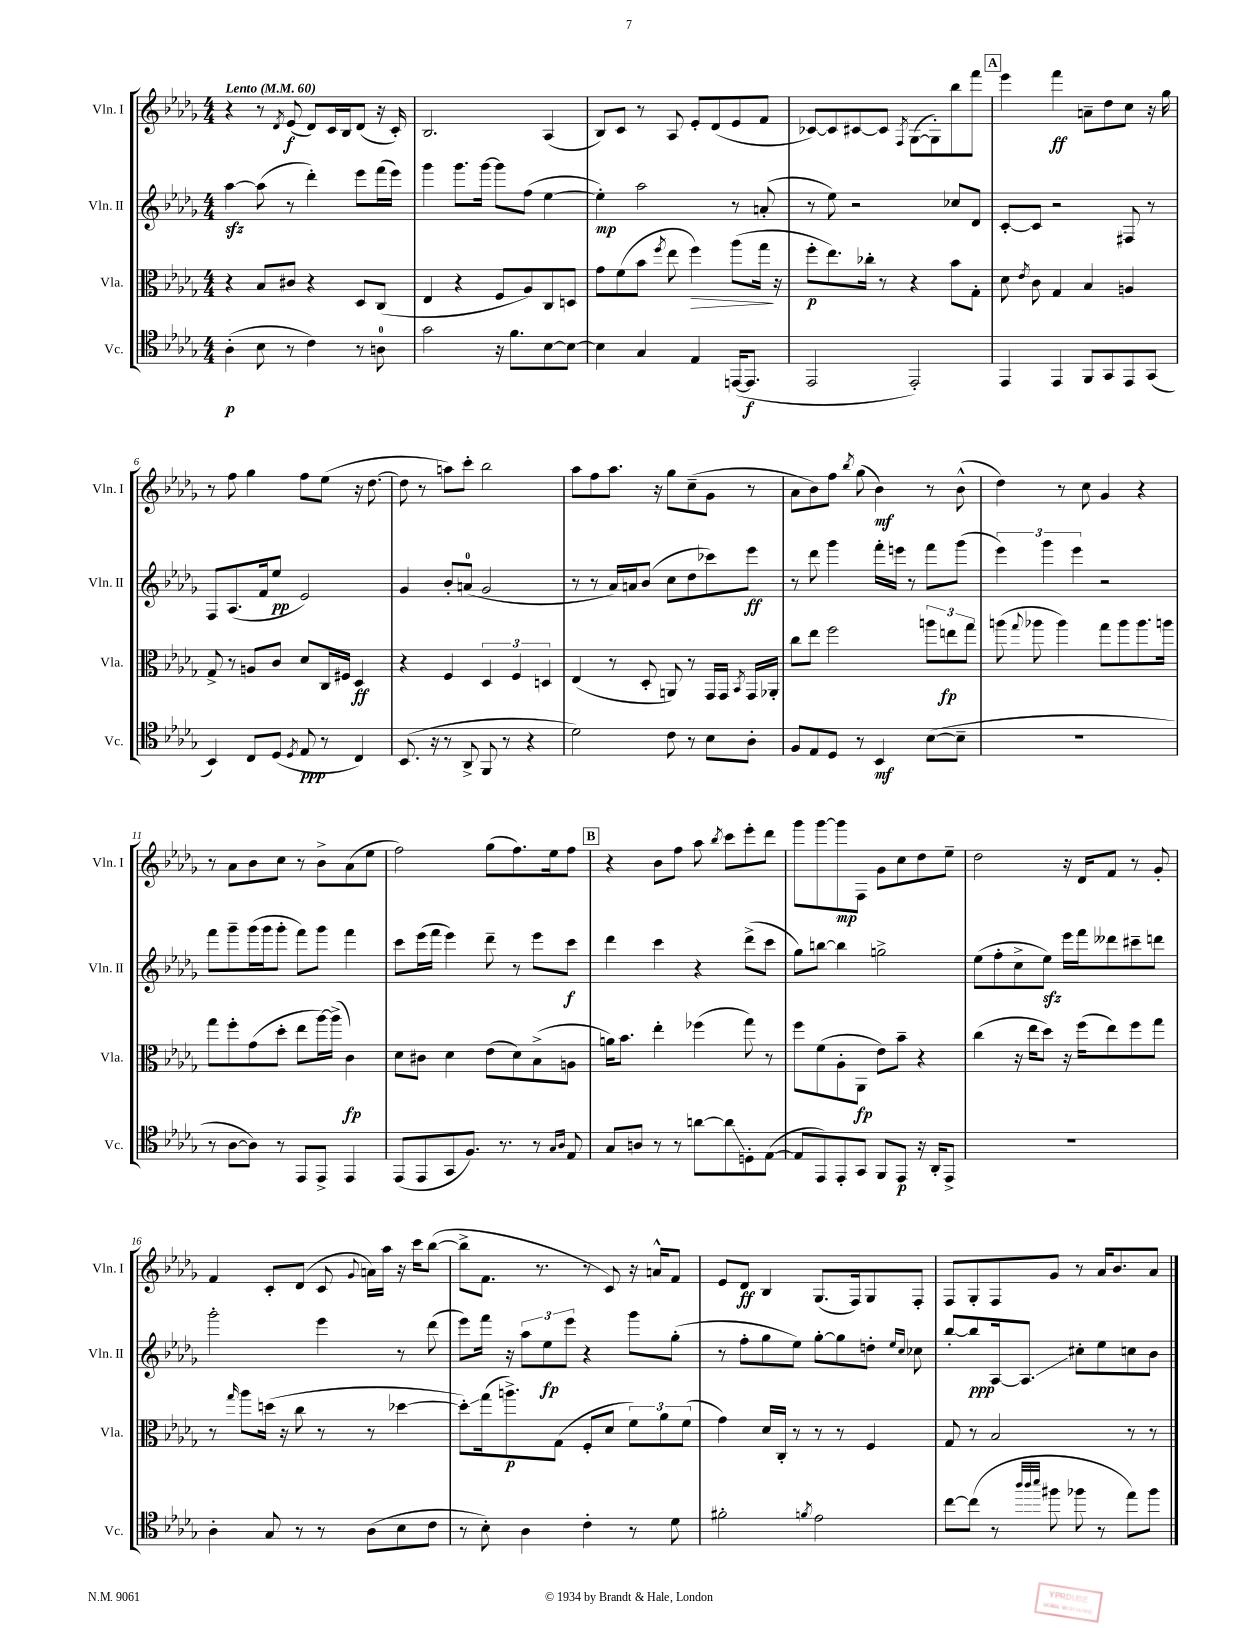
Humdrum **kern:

**kern	**kern	**kern	**kern
*staff4	*staff3	*staff2	*staff1
*clefC4	*clefC3	*clefG2	*clefG2
*k[b-e-a-d-g-]	*k[b-e-a-d-g-]	*k[b-e-a-d-g-]	*k[b-e-a-d-g-]
*M4/4	*M4/4	*M4/4	*M4/4
*MM60	*MM60	*MM60	*MM60
(4A-'\	4r	[4aa-\	4r
8B-\	8B-/L	(8aa-\]	8r
.	.	.	8qd-/
8r	8c#/J	8r	(8e-/
4c\)	4r	4ddd-'\)	8d-/L)
.	.	.	16c/L
.	.	.	16B-/J
8r	8D-/L	8eee-\L	(8d-/J
8A\	(8C/J	(16fff\L	16r
.	.	16eee-\JJ)	16c'/)
=	=	=	=
2g-\	4E-/	4ggg-\	2.B-/
.	4r	8.ggg-\L	.
.	.	[16ggg-\Jk	.
16r	8F/L	8ggg-\]L	.
8.f\L	.	.	.
.	8A-/)	(8ff\J	.
[8B-\	8C/	[4ee-\	(4A-/
8B-\_J	8D/J	.	.
=	=	=	=
4B-\]	8g-\L	4ee-'\])	8B-/L)
.	(8f\	.	8c/J
4G-/	8b-\J	2aa-\	8r
.	8qff/	.	.
.	8ee-\	.	8A-/
4E-/	4ff\)	.	8e-'/L
.	.	.	(8d-/
([16EE/LK	(8aa-\L	8r	8e-/
8.EE/]J	.	.	.
.	16gg-\Jk	(8a'/	8f/J
.	16r	.	.
=	=	=	=
2EE-/	8ff'\L	8r	[8c-/L)
.	8.ee-\)	8ee-\)	8c-/]
.	.	2r	[8c#/
.	16cc-'\Jk	.	.
.	8r	.	8c#/]J
.	.	.	8qF/
2EE-'/)	4r	.	([8G-\L
.	.	.	8G-'\])
.	8b-\L	8cc-/L	8bb-\
.	8G-'\J	8d-/J	8fff\J
=	=	=	=
4EE-/	8d-\	[8c'/L	4eee-\
.	8qe-/	.	.
.	8c\	8c/]J	.
4EE-/	4G-/	2r	4fff\
8FF/L	4B-/	.	8a~\L
8GG-/	.	.	8dd-\
8EE-/	4A/	8F#/	8cc\J
(8GG-/J	.	8r	16r
.	.	.	16gg-\
=	=	=	=
4BB-/)	8G-^/	8F/L	8r
.	8r	(8.A-/	8ff\
8C/L	8A/L	.	4gg-\
.	.	16f/k	.
(8D-/J	8c/J	8ee-/J	.
8qD-/	.	.	.
8E-/	8d-/L	2e-/)	8ff\L
8r	16C/L	.	(8ee-\J
.	16F#/JJ	.	.
4C/)	4D-/	.	16r
.	.	.	[8.dd-\
=	=	=	=
(8.BB-/	4r	4g-/	8dd-\]
.	.	.	8r
16r	.	.	.
8r	4F/	8b-'/L	8aa\L)
8AA-^/	.	(8a/J	8ccc'\J
8FF/	6D-/	2g-/	2bb-\
8r	.	.	.
.	6F/	.	.
4r	.	.	.
.	6D/	.	.
=	=	=	=
2d-\)	(4E-/	8r	8aa-\L
.	.	8r	8ff\
.	8r	16a-/LL)	8.aa-\J
.	.	16a/J	.
.	8D-'/	(8b-/J	.
.	.	.	16r
8c\	8AA/)	8cc\L	8gg-\L
8r	8r	8dd-\	(8cc~\
8B-\L	16GG-/LL	8ccc-\)	8g-\J
.	16GG-/JJ	.	.
.	8qBB-/	.	.
8A-'\J	16GG-/LL	8eee-\J	8r
.	16AA-'/JJ	.	.
=	=	=	=
8F/L	8cc\L	8r	8a-\L
8E-/	8ee-\J	8ddd-\	8b-\)
8D-/J	2ff\	4ggg-\	8ff\J
.	.	.	8qbb-/
8r	.	.	(8gg-\
4BB-/	.	16fff'\LL	4b-\)
.	.	16eee\JJ	.
.	.	8r	.
([8B-\L	12aa\L	8fff\L	8r
.	12ee\	.	.
8B-~\]J	.	(8ggg-\J	(8b-^^\
.	12gg-\J	.	.
=	=	=	=
1r	(8aa\	6eee-\)	4dd-\)
.	8qqgg-/	.	.
.	8aa-\	.	.
.	.	6ggg-\	.
.	4aa-\)	.	8r
.	.	6eee-\	.
.	.	.	8cc\
.	8gg-\L	2r	4g-/
.	8aa-\	.	.
.	8.aa-\	.	4r
.	16aa\Jk	.	.
=	=	=	=
8r	8gg-\L	8fff\L	8r
[8A-\L	8ff'\	8ggg-~\	8a-\L
8A-\]J)	(8g-\	(16ggg-\L	8b-\
.	.	16ggg-\J	.
8r	8dd-'\J	8ggg-'\J	8cc\J
8EE-/L	8ee-\L	8fff\L)	8r
8EE-^/J	[16aa-\L)	8ggg-\J	8b-^\L
.	(16aa-^\]JJ	.	.
4EE-/	4c\)	4fff\	(8a-\
.	.	.	8ee-\J
=	=	=	=
(8EE-/L	8d-\L	8ccc\L	2ff\)
8EE-/	8c#\J	(16eee-\L	.
.	.	16fff\JJ	.
8GG-/	4d-\	4eee-\)	.
8.F/J)	.	.	.
.	(8e-\L	8ddd-~\	(8gg-\L
8.r	.	.	.
.	8d-\)	8r	8.ff\)
8r	(8B-^\	8eee-\L	.
.	.	.	16ee-\k
16qqG-/LL	.	.	.
16qqA-/JJ	.	.	.
8E-/	8A\J	8ccc\J	8ff\J
=	=	=	=
8G-/L	16a\LK)	4ddd-\	4r
.	8.b-\J	.	.
8A/J	.	.	.
8r	4ee-'\	4ccc\	8b-\L
8r	.	.	8ff\J
[8a\L	(4ff-\	4r	8aa-\
.	.	.	8qbb-/
8a\]	.	.	8ccc\L
8D'\	8gg-\)	(8ddd-^\L	8eee-'\
([8E-\J	8r	8ccc\J	8ddd-\J
=	=	=	=
8E-/]L	8ff\L	8gg-\L)	8ggg-\L
8EE-/)	(8f\	[8bb\J	[8ggg-\
8EE-'/	8A-'\	4bb\]	8ggg-\]
8GG-/J	8AA-\J	.	8F\J
8FF/L	8e-\L)	2gg^\	8g-\L
8EE-/J	8b-~\J	.	8cc\
16r	4r	.	8dd-\
16AA-'/LK	.	.	.
8EE-^/J	.	.	8ee-~\J
=	=	=	=
1r	(4cc\	(8ee-\L	2dd-\
.	.	8ff'\	.
.	16r	8cc^\	.
.	16ee-\LK	.	.
.	8dd-\J)	8ee-\J)	.
.	16r	16eee-\LL	16r
.	(16ff\LK	16fff\J	16d-/LK
.	8ee-\)	8ddd--\	8f/J
.	8ff\	8ccc#~\	8r
.	8gg-\J	8ddd\J	8g-'/
=	=	=	=
4A-'\	8r	2ggg-'\	4f/
.	16qqgg-/	.	.
.	8aa-\L	.	.
8G-/	(16dd\Jk	.	8c'/L
.	16r	.	.
8r	8cc\	.	(8d-/J
8r	8r	4eee-\	8c/
.	.	.	8qqg-/
(8A-\L	8r	.	16a\LL)
.	.	.	16aa-\JJ
8B-\	[4dd-\	8r	16r
.	.	.	16ccc\LK
8c\J	.	(8ddd-\	([8bb-\J
=	=	=	=
8r	8dd-'\]L)	8eee-\L)	8bb-^\]L
8B-'\)	(16gg-\k	16fff\Jk	8.f\J
.	8.aa^\)	16r	.
4A-\	.	12aa-\L	.
.	.	.	8.r
.	.	12ee-\	.
.	(8G-\J	.	.
.	.	12eee-\J	.
4c'\	8F'/L	4r	8r
.	8d-/J	.	8c/)
8r	12f\L)	8ggg-\L	16r
.	.	.	16a^^/LK
.	12a-\	.	.
8d-\	.	(8gg-'\J	8f/J
.	(12f\J	.	.
=	=	=	=
2f#'\	4g-\)	8r	8e-/L
.	.	8ff'\L	8d-/J
.	16d-/LL	8gg-\	4B-/
.	16C'/JJ	.	.
.	8r	8ee-\J)	.
8qf/	.	.	.
2e-\	8r	[8gg-'\L	(8.G-/L
.	8r	8gg-\]	.
.	.	.	16F/k)
.	4F/	8dd'\J	8G-/
.	.	16qqee-/LL	.
.	.	16qqcc/JJ	.
.	.	8cc-\	8F'/J
=	=	=	=
[8cc\L	8G-/	[8bb-'/L	8F/L
(8cc\]J	8r	8bb-/]	8G-'/
8r	2B-/	[16A-/k	8F/
.	.	8.A-/]J	.
32qqaa-/LLL	.	.	.
32qqaa-/	.	.	.
32qqbb-/JJJ	.	.	.
8ff#\	.	.	8g-/J
8ff-\	.	8cc#'\L	8r
8r	.	8ee-\	16a-/LK
.	.	.	8.b-/
8ee-\L)	8r	8cc\	.
8ff-\J	8r	8b-\J	8a-/J
==	==	==	==
*-	*-	*-	*-
